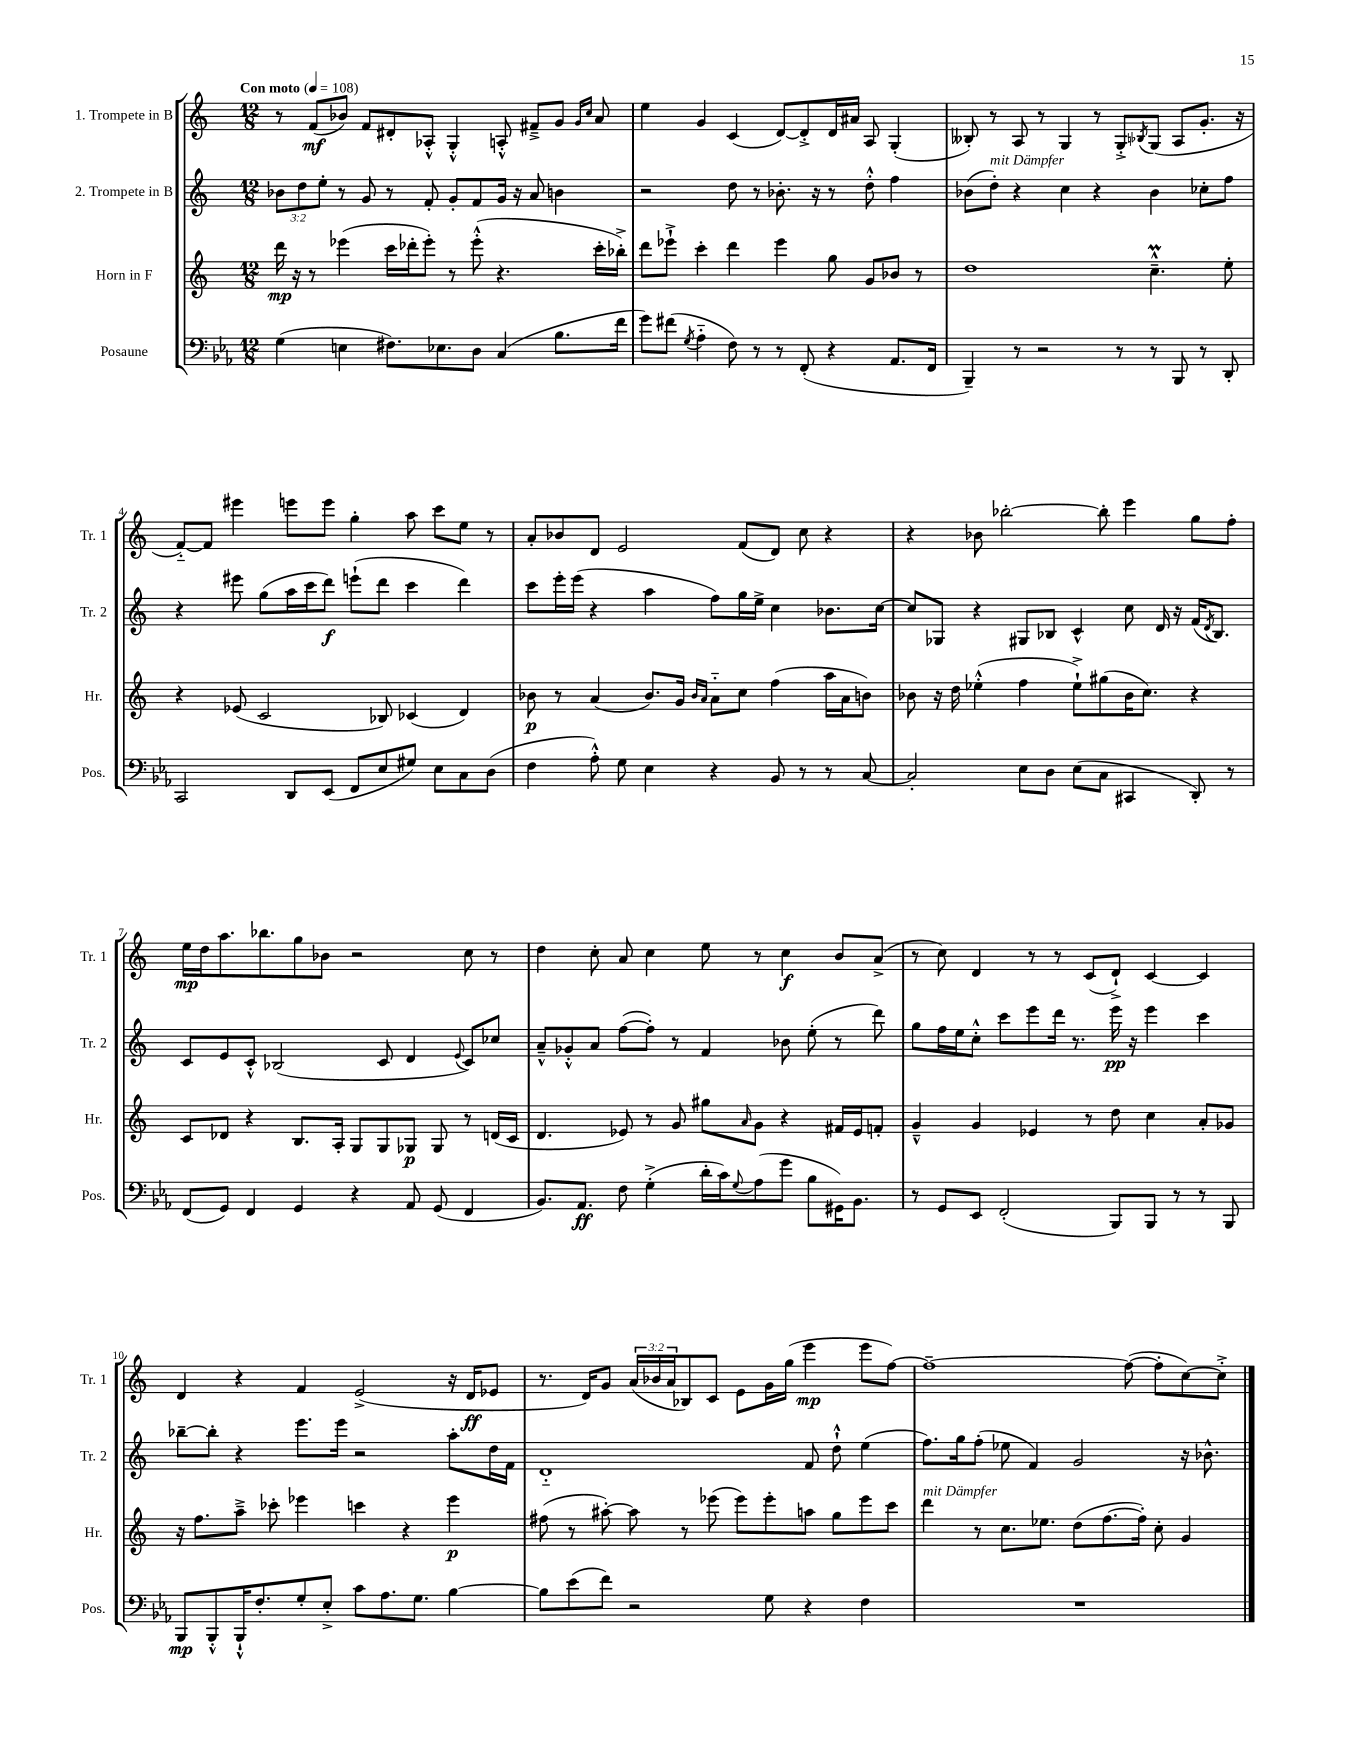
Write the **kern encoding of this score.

**kern	**kern	**kern	**kern
*staff4	*staff3	*staff2	*staff1
*clefF4	*clefG2	*clefG2	*clefG2
*k[b-e-a-]	*k[]	*k[]	*k[]
*M12/8	*M12/8	*M12/8	*M12/8
*MM108	*MM108	*MM108	*MM108
(4G	16ddd	12b-	8r
.	16r	.	.
.	.	12dd	.
.	8r	.	(8f
.	.	12ee'	.
4E	(4eee-	8r	8b-)
.	.	8g	8f
8.F#)	16ccc	8r	8d#'
.	16ddd-'	.	.
.	8eee-')	8f'	8A-'^^
8.E-	.	.	.
.	8r	8g'	4G'^^
8D	(8eee-'^^	8f	.
(4C	4.r	16g	8A'^^
.	.	16r	.
.	.	8a	8f#~^
8.B-	.	4b	8g
.	.	.	16qqg
.	.	.	16qqcc
.	16ccc'	.	8a
16f	16bb-'^)	.	.
=	=	=	=
8g)	8ddd	2r	4ee
(8f#	8eee-`^	.	.
8qG	.	.	.
4A-'~	4ccc'	.	4g
8F)	4ddd	8dd	(4c
8r	.	8r	.
8r	4eee-	8.b-'	[8d)
(8FF'	.	.	8d'^]
.	.	16r	.
4r	8gg	8r	16d
.	.	.	16a#
.	8g	8dd'^^	8A
8.AA-	8b-	4ff	(4G'
.	8r	.	.
16FF	.	.	.
=	=	=	=
4BBB-~)	1dd	(8b-	8B--')
.	.	8dd')	8r
8r	.	4r	8A
2r	.	.	8r
.	.	4cc	4G
.	.	4r	8r
8r	.	.	8G'^
.	.	.	8qB-
8r	4.cc~^^	4b-	(8G
8BBB-	.	.	8A
8r	.	8cc-'	8.g'
8DD'	8ee'	8ff	.
.	.	.	16r
=	=	=	=
2CC	4r	4r	[8f'~)
.	.	.	8f]
.	(8e-	8eee#	4eee#
.	2c	(8gg	.
8DD	.	16aa	8eee
.	.	16ccc	.
(8EE-	.	8ddd)	8eee
8FF	.	(8eee`	4gg'
8E-	8B-)	8ddd	.
8G#)	(4c-	4ccc	8aa
8E-	.	.	8ccc
8C	4d)	4ddd)	8ee
(8D	.	.	8r
=	=	=	=
4F	8b-	8ccc	8a'
.	8r	16eee'	8b-
.	.	(16eee	.
8A-'^^)	(4a	4r	8d
8G	.	.	2e
4E-	8.b-)	4aa	.
.	16g	.	.
.	16qqb-	.	.
.	16qqa	.	.
4r	8a'~	8ff)	.
.	8cc	16gg	(8f
.	.	16ee^	.
8BB-	(4ff	4cc	8d)
8r	.	.	8cc
8r	16aa	8.b-	4r
.	16a	.	.
[8C	8b)	.	.
.	.	[16cc	.
=	=	=	=
2C']	8b-	8cc]	4r
.	16r	8G-	.
.	16dd	.	.
.	(4ee-'^^	4r	8b-
.	.	.	[2bb-'
8E-	4ff	8G#	.
8D	.	8B-	.
(8E-	8ee-`^)	4c^^	.
8C	(8gg#	.	8bb-']
4CC#	16b-	8cc	4eee
.	8.cc)	.	.
.	.	16d	.
.	.	16r	.
8DD')	4r	(16f	8gg
.	.	8qd	.
.	.	8.B-)	.
8r	.	.	8ff'
=	=	=	=
(8FF	8c	8c	16ee
.	.	.	16dd
8GG)	8d-	8e	8.aa
4FF	4r	8c'^^	.
.	.	.	8.bb-
.	.	(2B-	.
4GG	8.B	.	8gg
.	.	.	8b-
.	16A'	.	.
4r	8G	.	2r
.	8G	8c	.
8AA-	8G-	4d	.
(8GG	8G-	.	.
.	.	8qqe	.
4FF	8r	8c)	8cc
.	(16d	8cc-	8r
.	16c	.	.
=	=	=	=
8.BB-)	4.d	8a~^^	4dd
.	.	8g-'^^	.
8.AA-	.	.	.
.	.	8a	8cc'
8F	8e-)	([8ff	8a
(4G'^	8r	8ff'])	4cc
.	8g	8r	.
16d'	8gg#	4f	8ee
16c)	.	.	.
8qqG	16qqa	.	.
(8A-	8g	.	8r
8g	4r	8b-	4cc
8B-	.	(8ee'	.
16GG#)	16f#	8r	8b
8.BB-	16e-	.	.
.	8f'	8ddd)	(8a^
=	=	=	=
8r	4g~^^	8gg	8r
8GG	.	16ff	8cc)
.	.	16ee	.
8EE-	4g	8cc'^^	4d
(2FF'	.	8ccc	.
.	4e-	8eee	8r
.	.	16ddd	8r
.	.	8.r	.
.	8r	.	(8c
8BBB-)	8dd	16eee	8d`^)
.	.	16r	.
8BBB-	4cc	4eee	[4c
8r	.	.	.
8r	8a'	4ccc	4c]
8BBB-	8g-	.	.
=	=	=	=
8BBB-	16r	[8bb-~	4d
.	8.ff	.	.
8BBB-'^^	.	8bb-']	.
16BBB-`^^	8aa~^	4r	4r
8.F'	.	.	.
.	8ccc-'	.	.
8G'	4eee-	8.eee	4f
8E-'^	.	.	.
.	.	16eee	.
8c	4ccc	2r	(2e^
8.A-	.	.	.
.	4r	.	.
8.G	.	.	.
[4B-	4eee-	8aa'	16r
.	.	.	16d
.	.	16dd	8e-
.	.	16f	.
=	=	=	=
8B-]	(8ff#	1d'~	8.r
(8e-	8r	.	.
.	.	.	16d)
8f)	[8aa#')	.	8g
2r	8aa#]	.	(24a
.	.	.	24b-
.	.	.	24a
.	8r	.	8B-)
.	(8eee-	.	8c
.	8eee-)	.	8e
8G	8eee-'	.	16g
.	.	.	(16gg
4r	8aa	8f	4eee
.	8gg	8dd`^^	.
4F	8eee-	(4ee	8eee
.	8ccc	.	[8ff)
=	=	=	=
1.r	4ddd	8.ff)	1ff~_
.	.	16gg	.
.	8r	(8ff'	.
.	8.cc	8ee-	.
.	.	4f)	.
.	8.ee-	.	.
.	(8dd	2g	.
.	[8.ff	.	.
.	.	.	(8ff_
.	16ff'])	.	.
.	8cc'	.	8ff']
.	4g	16r	[8cc)
.	.	8.b-^^	.
.	.	.	8cc'^]
==	==	==	==
*-	*-	*-	*-
